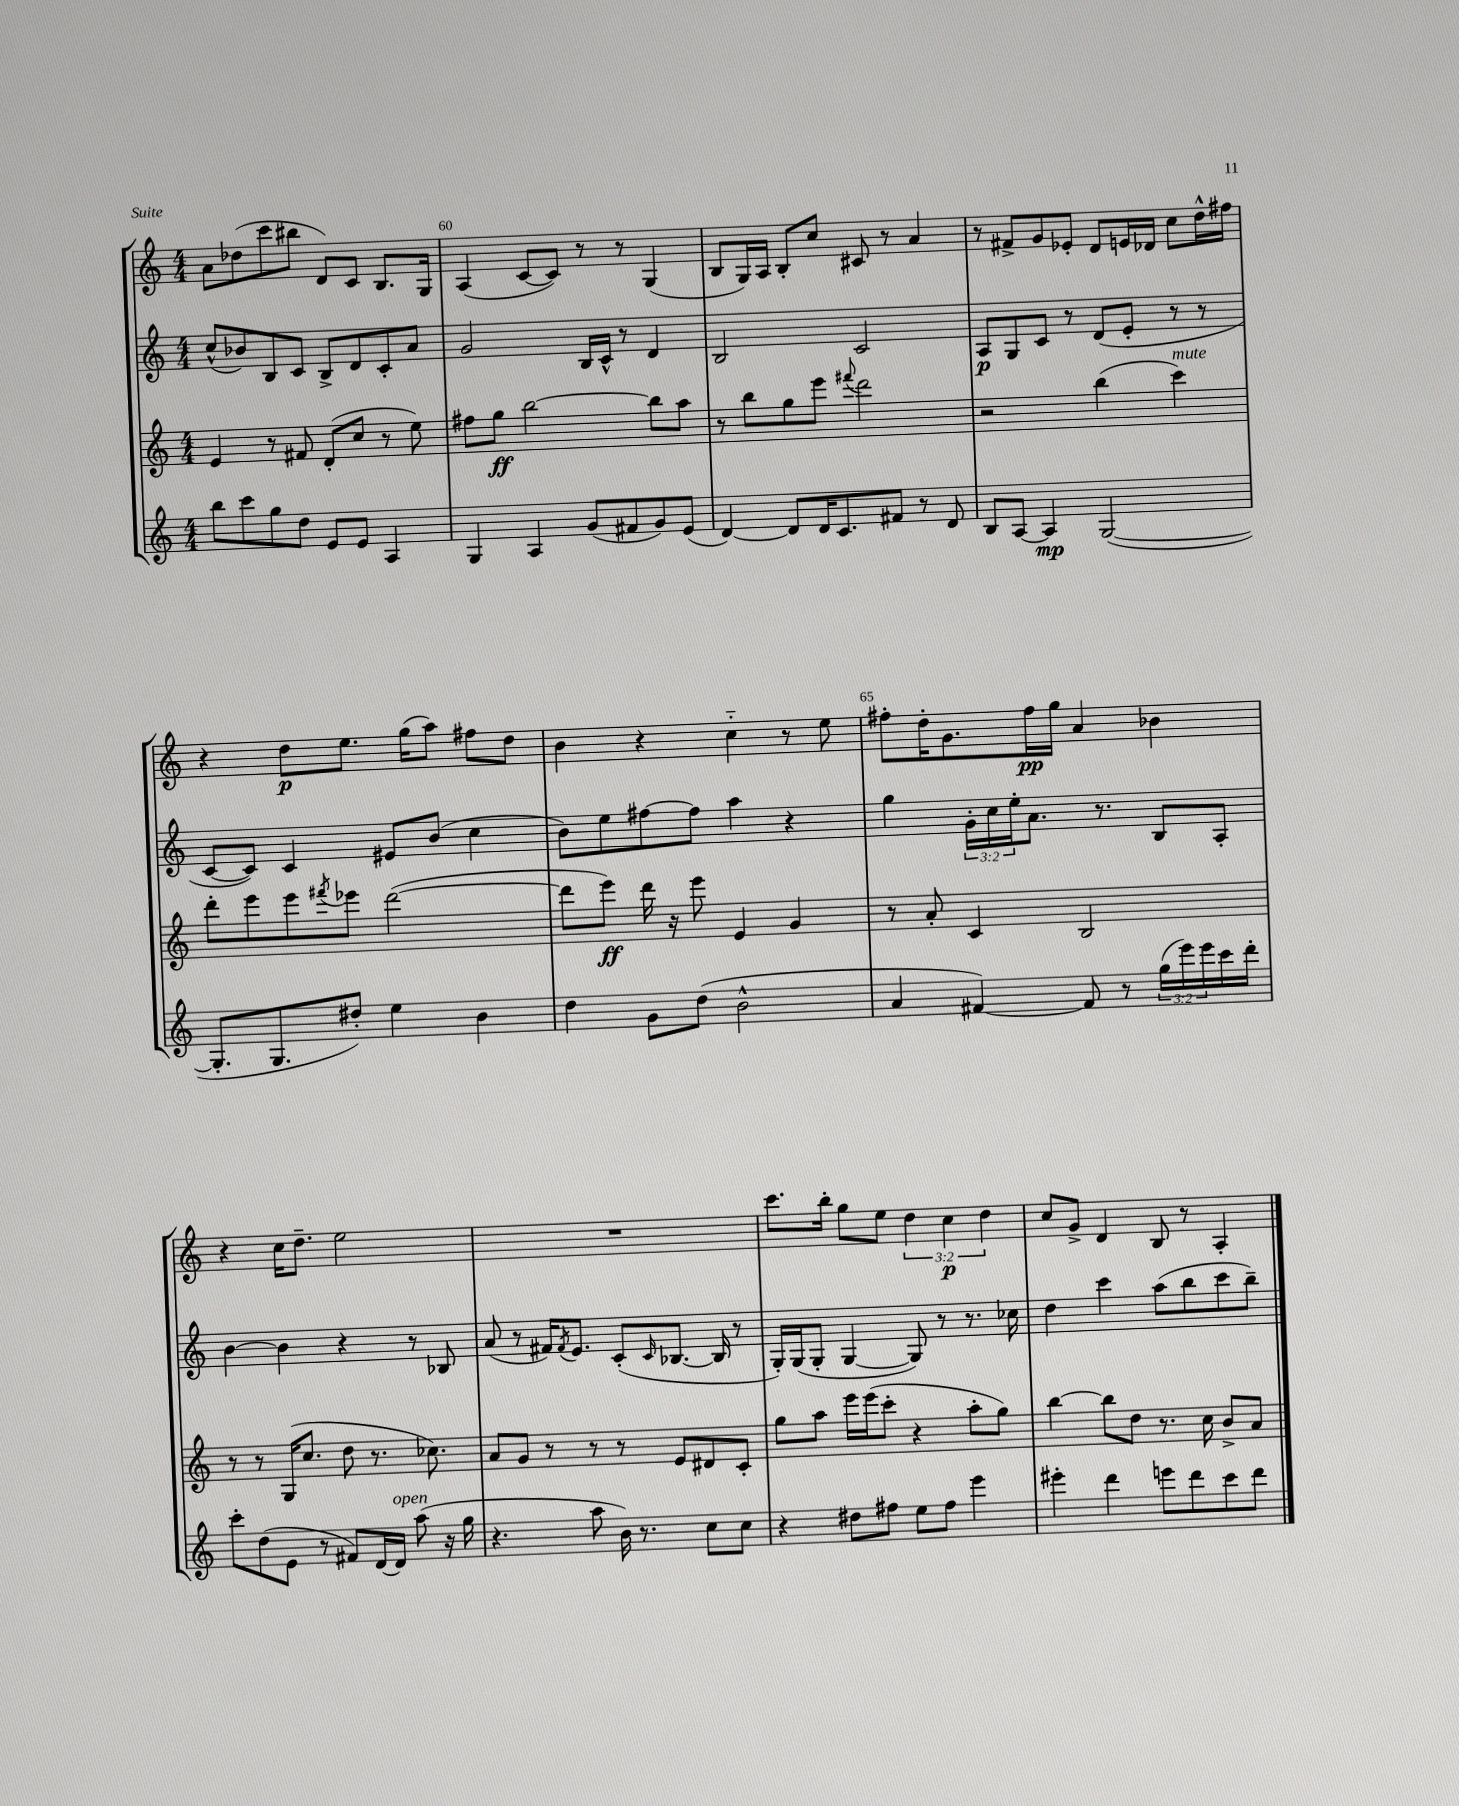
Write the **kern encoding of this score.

**kern	**dynam	**kern	**dynam	**kern	**dynam	**kern	**dynam
*part4	*part4	*part3	*part3	*part2	*part2	*part1	*part1
*staff4	*staff4	*staff3	*staff3	*staff2	*staff2	*staff1	*staff1
*clefG2	*	*clefG2	*	*clefG2	*	*clefG2	*
*k[]	*	*k[]	*	*k[]	*	*k[]	*
*M4/4	*	*M4/4	*	*M4/4	*	*M4/4	*
=59	=59	=59	=59	=59	=59	=59	=59
8bb\L	.	4e/	.	(8cc^^/L	.	8a\L	.
8ccc\	.	.	.	8b-X/)	.	(8dd-X\	.
8gg\	.	8r	.	8B/	.	8ccc\	.
8dd\J	.	8f#X/	.	8c/J	.	8bb#X\J	.
8e/L	.	(8d'/L	.	8B^/L	.	8d/L)	.
8e/J	.	8cc/J	.	8d/	.	8c/J	.
4A/	.	8r	.	8c'/	.	8.B/L	.
.	.	8ee\)	.	8a/J	.	.	.
.	.	.	.	.	.	16G/Jk	.
=60	=60	=60	=60	=60	=60	=60	=60
4G/	.	8ff#X\L	.	2g/	.	(4A/	.
.	.	8gg\J	ff	.	.	.	.
4A/	.	[2bb\	.	.	.	[8c/L	.
.	.	.	.	.	.	8c/J])	.
(8g/L	.	.	.	16B/LL	.	8r	.
.	.	.	.	16c^^/JJ	.	.	.
8f#X/	.	.	.	8r	.	8r	.
8g/)	.	8bb\L]	.	4d/	.	(4G/	.
(8e/J	.	8aa\J	.	.	.	.	.
=61	=61	=61	=61	=61	=61	=61	=61
[4d/)	.	8r	.	2B/	.	8B/L	.
.	.	8bb\L	.	.	.	16G/L)	.
.	.	.	.	.	.	16A/JJ	.
8d/L]	.	8gg\	.	.	.	8B'/L	.
16d/K	.	8eee\J	.	.	.	8cc/J	.
8.c/	.	.	.	.	.	.	.
.	.	8qqfff#X/	.	.	.	.	.
.	.	2ddd\	.	2c/	.	8c#X/	.
8f#X/J	.	.	.	.	.	8r	.
8r	.	.	.	.	.	4a/	.
8d/	.	.	.	.	.	.	.
=62	=62	=62	=62	=62	=62	=62	=62
8B/L	.	2r	.	8A/L	p	8r	.
[8A/J	.	.	.	8G/	.	8f#X^/L	.
4A/]	mp	.	.	8c/J	.	8g/	.
.	.	.	.	8r	.	8e-X'/J	.
([2G/	.	(4bb\	.	(8d/L	.	8d/L	.
.	.	.	.	8e'/J	.	16en/L	.
.	.	.	.	.	.	16d-X/JJ	.
!	!	!LO:TX:a:i:t=mute	!	!	!	!	!
.	.	4ccc\)	.	8r	.	8cc\L	.
.	.	.	.	8r	.	16dd^^\L	.
.	.	.	.	.	.	16ff#X\JJ	.
!!LO:LB:g=z
=63	=63	=63	=63	=63	=63	=63	=63
8.G'/L]	.	8ddd'\L	.	[8c/L	.	4r	.
.	.	8eee\	.	8c/J])	.	.	.
8.G/	.	.	.	.	.	.	.
.	.	8eee\	.	4c/	.	8dd\L	p
.	.	8qfff#X/	.	.	.	.	.
8dd#X'/J)	.	8eee-X\J	.	.	.	8.ee\J	.
4ee\	.	([2ddd\	.	8e#X/L	.	.	.
.	.	.	.	.	.	(16gg\KL	.
.	.	.	.	(8b/J	.	8aa\J)	.
4b\	.	.	.	4cc\	.	8ff#X\L	.
.	.	.	.	.	.	8dd\J	.
=64	=64	=64	=64	=64	=64	=64	=64
4dd\	.	8ddd\L]	.	8b\L)	.	4b\	.
.	.	8eee\J)	ff	8ee\	.	.	.
8g\L	.	16ddd\	.	[8ff#X\	.	4r	.
.	.	16r	.	.	.	.	.
(8dd\J	.	8eee\	.	8ff#\J]	.	.	.
2b^^\	.	4e/	.	4aa\	.	4cc\	.
.	.	4g/	.	4r	.	8r	.
.	.	.	.	.	.	8ee\	.
=65	=65	=65	=65	=65	=65	=65	=65
4a/	.	8r	.	4gg\	.	8ff#X'\L	.
.	.	8a'/	.	.	.	16dd'\K	.
.	.	.	.	.	.	8.g\	.
[4f#X/)	.	4c/	.	24g'\LL	.	.	.
.	.	.	.	24cc\	.	.	.
.	.	.	.	24ee'\J	.	.	.
.	.	.	.	8.a\J	.	16ff#\L	pp
.	.	.	.	.	.	16gg\JJ	.
8f#/]	.	2B/	.	.	.	4a/	.
.	.	.	.	8.r	.	.	.
8r	.	.	.	.	.	.	.
(24gg\LL	.	.	.	8B/L	.	4b-X\	.
24eee\)	.	.	.	.	.	.	.
24eee\	.	.	.	.	.	.	.
16ccc\	.	.	.	8A'/J	.	.	.
16ddd'\JJ	.	.	.	.	.	.	.
!!LO:LB:g=z
=66	=66	=66	=66	=66	=66	=66	=66
8ccc'\L	.	8r	.	[4b\	.	4r	.
(8dd\	.	8r	.	.	.	.	.
8e\J	.	(16G/KL	.	4b\]	.	16cc\KL	.
.	.	8.cc/J	.	.	.	8.dd~\J	.
8r	.	.	.	.	.	.	.
8f#X/L)	.	8dd\	.	4r	.	2ee\	.
[16d/L	.	8.r	.	.	.	.	.
!LO:TX:a:i:t=open	!	!	!	!	!	!	!
16d/JJ]	.	.	.	.	.	.	.
(8aa\	.	.	.	8r	.	.	.
.	.	8.cc-X\)	.	.	.	.	.
16r	.	.	.	8B-X/	.	.	.
16gg\	.	.	.	.	.	.	.
=67	=67	=67	=67	=67	=67	=67	=67
4.r	.	8a/L	.	(8a/	.	1r	.
.	.	8g/J	.	8r	.	.	.
.	.	8r	.	16f#X/KL)	.	.	.
.	.	.	.	8qf#/	.	.	.
.	.	.	.	8.e/J	.	.	.
8aa\	.	8r	.	.	.	.	.
16b\)	.	8r	.	(8c'/L	.	.	.
8.r	.	.	.	.	.	.	.
.	.	.	.	16qqc/	.	.	.
.	.	8e/L	.	[8.B-X/J	.	.	.
8cc\L	.	8d#X/	.	.	.	.	.
.	.	.	.	16B-/]	.	.	.
8cc\J	.	8c'/J	.	8r	.	.	.
=68	=68	=68	=68	=68	=68	=68	=68
4r	.	8gg\L	.	16G'/LL)	.	8.ccc\L	.
.	.	.	.	(16G/J	.	.	.
.	.	8aa\J	.	8G'/J	.	.	.
.	.	.	.	.	.	16bb'\Jk	.
8dd#X\L	.	16eee\LL	.	[4G/	.	8gg\L	.
.	.	(16eee\J	.	.	.	.	.
8ff#X\J	.	8ccc'\J	.	.	.	8ee\J	.
8ee\L	.	4r	.	8G/])	.	6dd\	.
8ff#\J	.	.	.	8r	.	.	.
.	.	.	.	.	.	6cc\	p
4eee\	.	8aa'\L	.	8.r	.	.	.
.	.	.	.	.	.	6dd\	.
.	.	8gg\J)	.	.	.	.	.
.	.	.	.	16cc-X\	.	.	.
=69	=69	=69	=69	=69	=69	=69	=69
4eee#X'\	.	[4bb\	.	4dd\	.	8cc/L	.
.	.	.	.	.	.	8g^/J	.
4ddd\	.	8bb\L]	.	4ccc\	.	4d/	.
.	.	8dd\J	.	.	.	.	.
8eeen\L	.	8.r	.	(8aa\L	.	8B/	.
8ddd\	.	.	.	8bb\	.	8r	.
.	.	16cc\	.	.	.	.	.
8ccc\	.	8b^/L	.	8ccc\	.	4A'/	.
8ddd\J	.	8a/J	.	8bb~\J)	.	.	.
==	==	==	==	==	==	==	==
*-	*-	*-	*-	*-	*-	*-	*-
